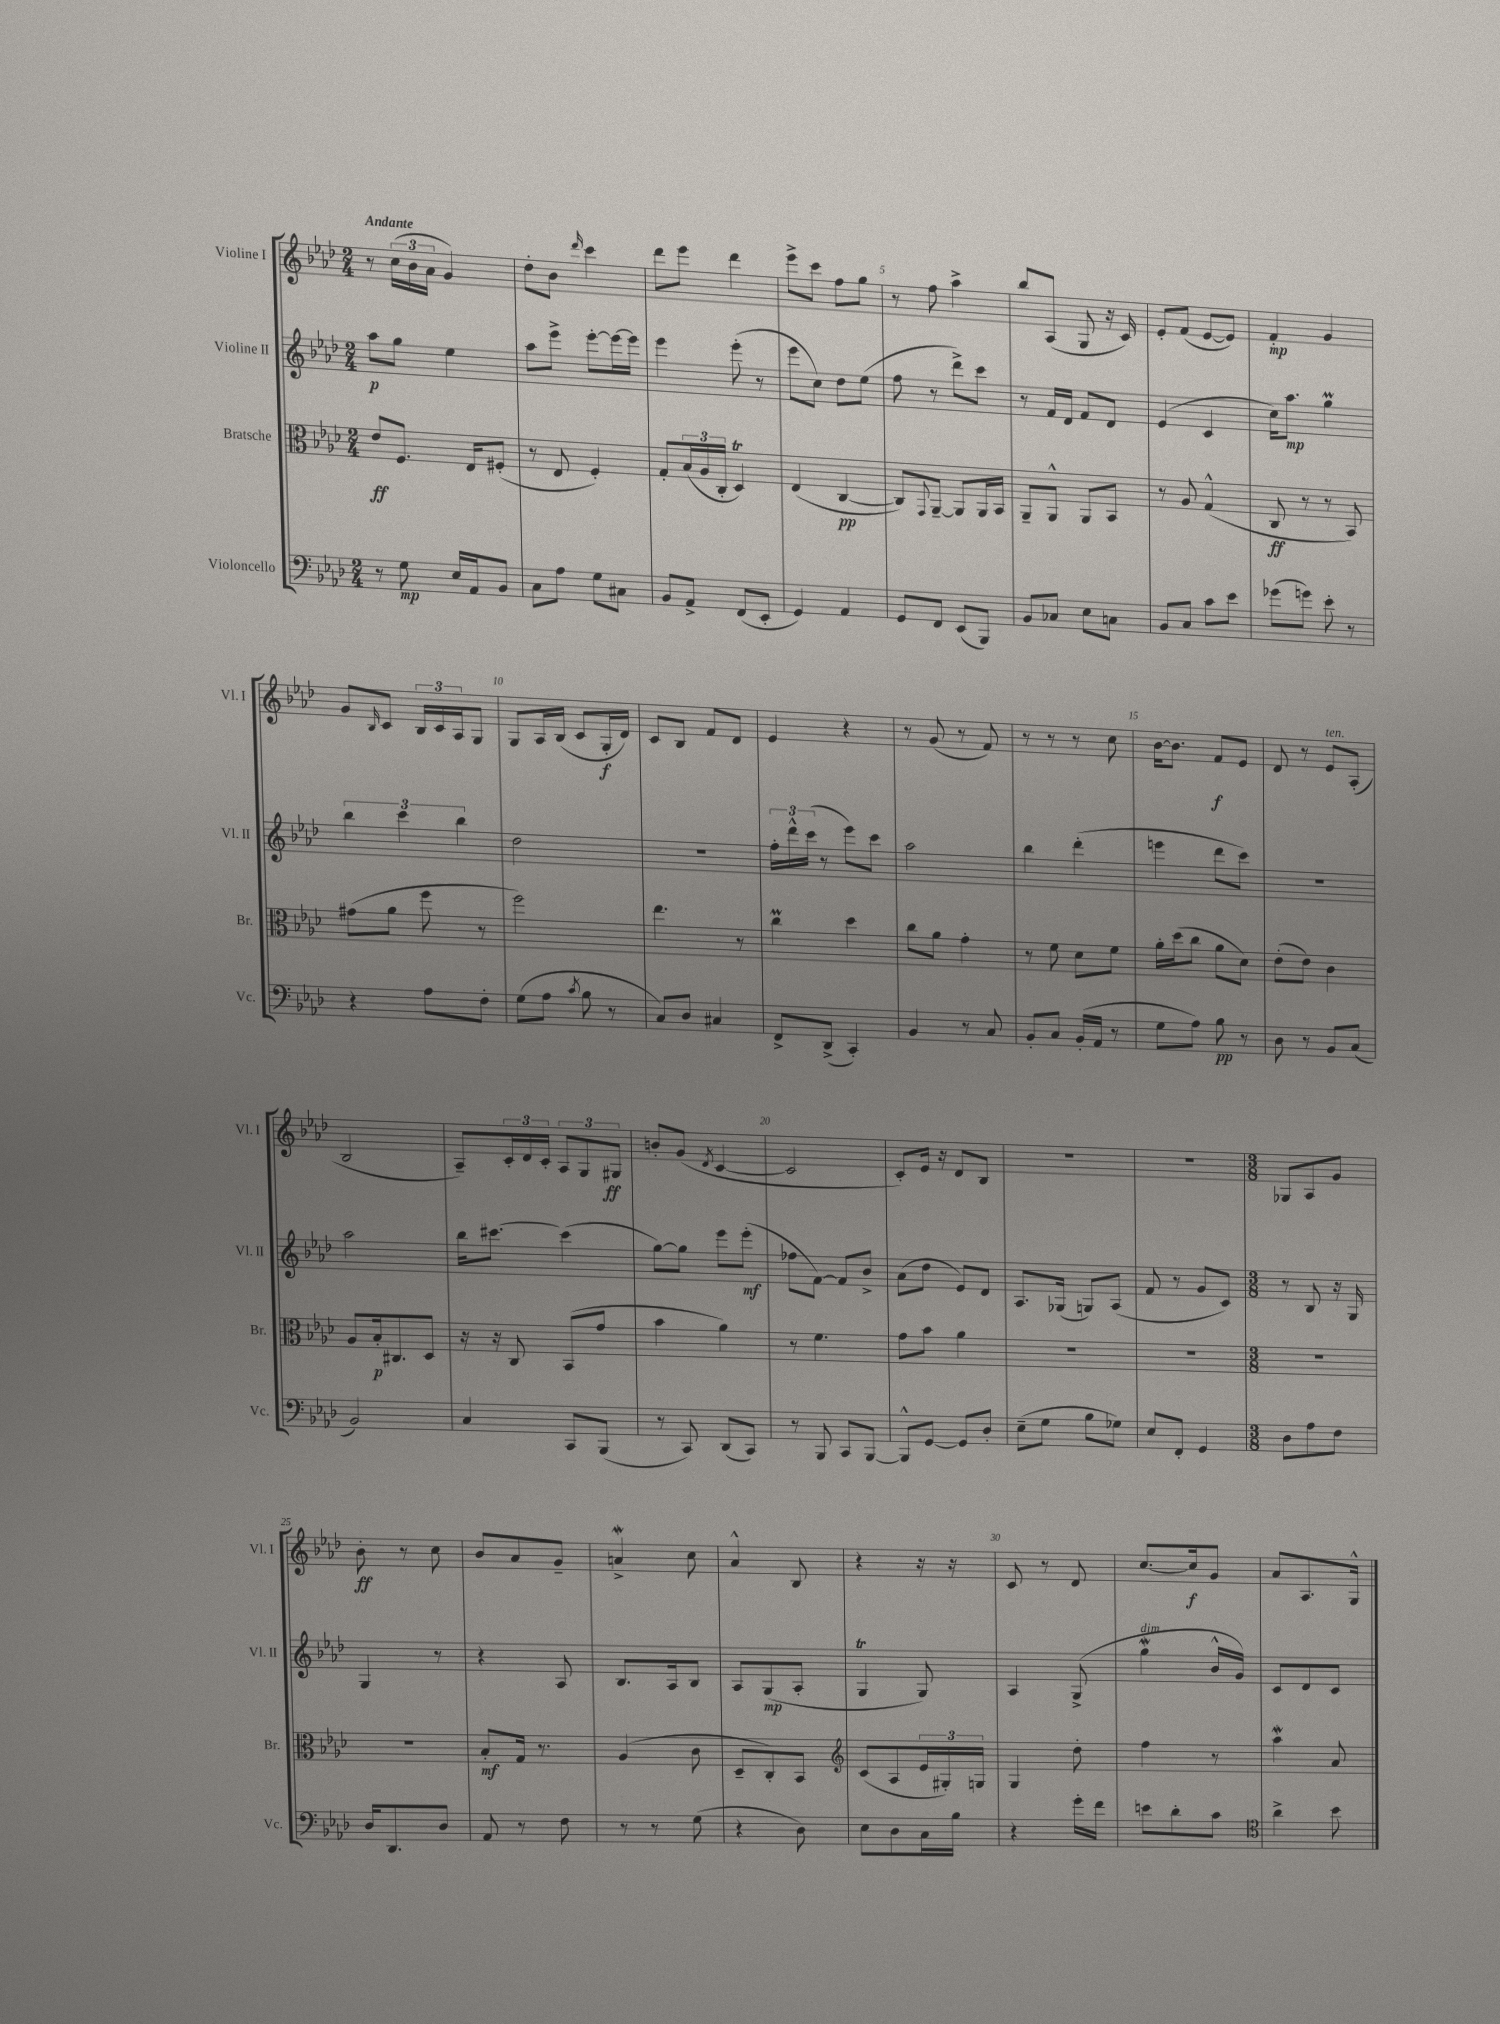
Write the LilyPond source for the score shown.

<<
\new StaffGroup <<
\new Staff = "s0" \with { instrumentName = "Violine I" shortInstrumentName = "Vl. I" } {
    \clef treble \key aes \major \numericTimeSignature \time 2/4 \tempo "Andante"
    r8 \tuplet 3/2 { c''16( bes'16 aes'16 } g'4) |
    des''8-. bes'8 \grace { des'''16 } c'''4 |
    des'''8 ees'''8 des'''4 |
    ees'''8-> c'''8 f''8 g''8 |
    r8 f''8 aes''4-> |
    bes''8 aes8( g8 r16 c'16) |
    ees'8-. f'8( ees'8~ ees'8) |
    f'4-.\mp g'4 |
    g'8 \grace { bes16 } c'8 \tuplet 3/2 { bes16 c'16 aes16 } g8 |
    g8 aes16 bes16( c'8 g16-.\f des'16) |
    c'8 bes8 f'8 des'8 |
    ees'4 r4 |
    r8 g'8( r8 f'8) |
    r8 r8 r8 c''8 |
    bes'16~ bes'8. f'8\f ees'8 |
    des'8 r8 ees'8^\markup { \italic "ten." } aes8-.( |
    bes2 |
    aes8--) \tuplet 3/2 { c'16-. des'16 c'16-. } \tuplet 3/2 { aes8 g8 gis8\ff } |
    b'8-. g'8( \acciaccatura { des'8 } c'4~ |
    c'2 |
    c'8-.) ees'16 r16 des'8 bes8 |
    r2 |
    r2 |
    \numericTimeSignature \time 3/8 ges8 aes8 g'8 |
    bes'8-.\ff r8 c''8 |
    bes'8 aes'8 g'8-- |
    a'4->\mordent c''8 |
    aes'4-^ bes8 |
    r4 r16 r16 |
    c'8 r8 des'8 |
    c''8.~ c''16\f g'8 |
    aes'8 aes8. g16-^ \bar "|." |
}
\new Staff = "s1" \with { instrumentName = "Violine II" shortInstrumentName = "Vl. II" } {
    \clef treble \key aes \major \numericTimeSignature \time 2/4
    aes''8\p g''8 ees''4 |
    aes''8 ees'''8-> ees'''8~-. ees'''16~ ees'''16 |
    ees'''4 ees'''8-.( r8 |
    ees'''8 c''8) des''8 ees''8( |
    f''8 r8 des'''8->) c'''8 |
    r8 f'16 des'16 f'8 des'8 |
    ees'4( c'4 |
    c''16) aes''8.\mp g''4\prall |
    \tuplet 3/2 { bes''4 c'''4 bes''4 } |
    des''2 |
    R2 |
    \tuplet 3/2 { f''16-. des'''16-^ c'''16( } r8 ees'''8) c'''8 |
    aes''2 |
    bes''4 des'''4-.( |
    e'''4 des'''8 c'''8) |
    R2 |
    aes''2 |
    bes''16 cis'''8.~ cis'''4( |
    g''8~) g''8 ees'''8 ees'''8-.\mf( |
    fes''8 f'8~) f'8 bes'8-> |
    aes'8( des''8 ees'8) des'8 |
    aes8. ges16( g8) aes8( |
    f'8 r8 g'8 c'8) |
    \numericTimeSignature \time 3/8 r8 bes8 r16 g16 |
    g4 r8 |
    r4 aes8 |
    bes8. aes16 bes8 |
    aes8 g8\mp( aes8-. |
    g4\trill g8) |
    aes4 g8->( |
    g''4\mordent^\markup { \italic "dim." } bes'16-^ g'16) |
    c'8 des'8 c'8 \bar "|." |
}
\new Staff = "s2" \with { instrumentName = "Bratsche" shortInstrumentName = "Br." } {
    \clef alto \key aes \major \numericTimeSignature \time 2/4
    ees'8\ff f8. ees16 fis8-.( |
    r8 ees8 f4-.) |
    g8-. \tuplet 3/2 { bes16( aes16 c16-. } des4\trill) |
    ees4( c4~\pp |
    c8) \appoggiatura { g,8 } aes,8~-- aes,8 aes,16 bes,16 |
    aes,8-- aes,8-^ aes,8 bes,8 |
    r8 aes8 g4-^( |
    c8\ff r8 r8 bes,8) |
    gis'8( aes'8 f''8 r8 |
    f''2) |
    ees''4. r8 |
    c''4\prall des''4 |
    c''8 aes'8 g'4-. |
    r8 f'8 des'8 f'8 |
    aes'16-. des''16( c''8 aes'8 des'8) |
    ees'8-.( ees'8) c'4 |
    aes8 bes16-.\p cis8. des8 |
    r16 r16 c8 bes,8( g'8 |
    bes'4 aes'4) |
    r8 f'4. |
    g'8 bes'8 aes'4 |
    R2 |
    R2 |
    \numericTimeSignature \time 3/8 R4. |
    R4. |
    bes8-.\mf g16 r8. |
    aes4( c'8 |
    des8-- c8-.) bes,8 |
    \clef treble c'8( aes8 \tuplet 3/2 { ees'16 gis16-.) g16 } |
    g4 des''8-. |
    f''4 r8 |
    aes''4\mordent aes'8 \bar "|." |
}
\new Staff = "s3" \with { instrumentName = "Violoncello" shortInstrumentName = "Vc." } {
    \clef bass \key aes \major \numericTimeSignature \time 2/4
    r8 g8\mp ees16 aes,16 bes,8 |
    c8 aes8 g8 cis8 |
    bes,8 aes,8-> f,8( ees,8-. |
    g,4) aes,4 |
    g,8 f,8 ees,8( bes,,8) |
    bes,8 ces8 ees8 c8 |
    bes,8 c8 c'8 ees'8 |
    ges'8( g'8) ees'8-. r8 |
    r4 aes8 f8-. |
    g8( aes8 \acciaccatura { c'8 } bes8 r8 |
    c8) des8 cis4 |
    f,8-> des,8->( c,4-.) |
    bes,4 r8 c8 |
    bes,8-. c8 bes,16-.( aes,16 r8 |
    g8 aes8) bes8\pp r8 |
    des8 r8 bes,8 c8( |
    bes,2) |
    c4 c,8 bes,,8( |
    r8 c,8) des,8( c,8) |
    r8 bes,,8 c,8 bes,,8~ |
    bes,,8-^ g,8~ g,8 des8-. |
    ees8--( g8 bes8 ges8) |
    ees8 f,8-. g,4 |
    \numericTimeSignature \time 3/8 des8 aes8 f8 |
    des16 des,8. des8 |
    aes,8 r8 f8 |
    r8 r8 g8( |
    r4 des8) |
    ees8 des8 c16 bes16 |
    r4 g'16-. f'16 |
    e'8 des'8-. c'8 |
    \clef tenor aes'4-> bes'8 \bar "|." |
}
>>
>>
\layout { \context { \Score \override BarNumber.break-visibility = ##(#f #t #t) barNumberVisibility = #(every-nth-bar-number-visible 5) } }
